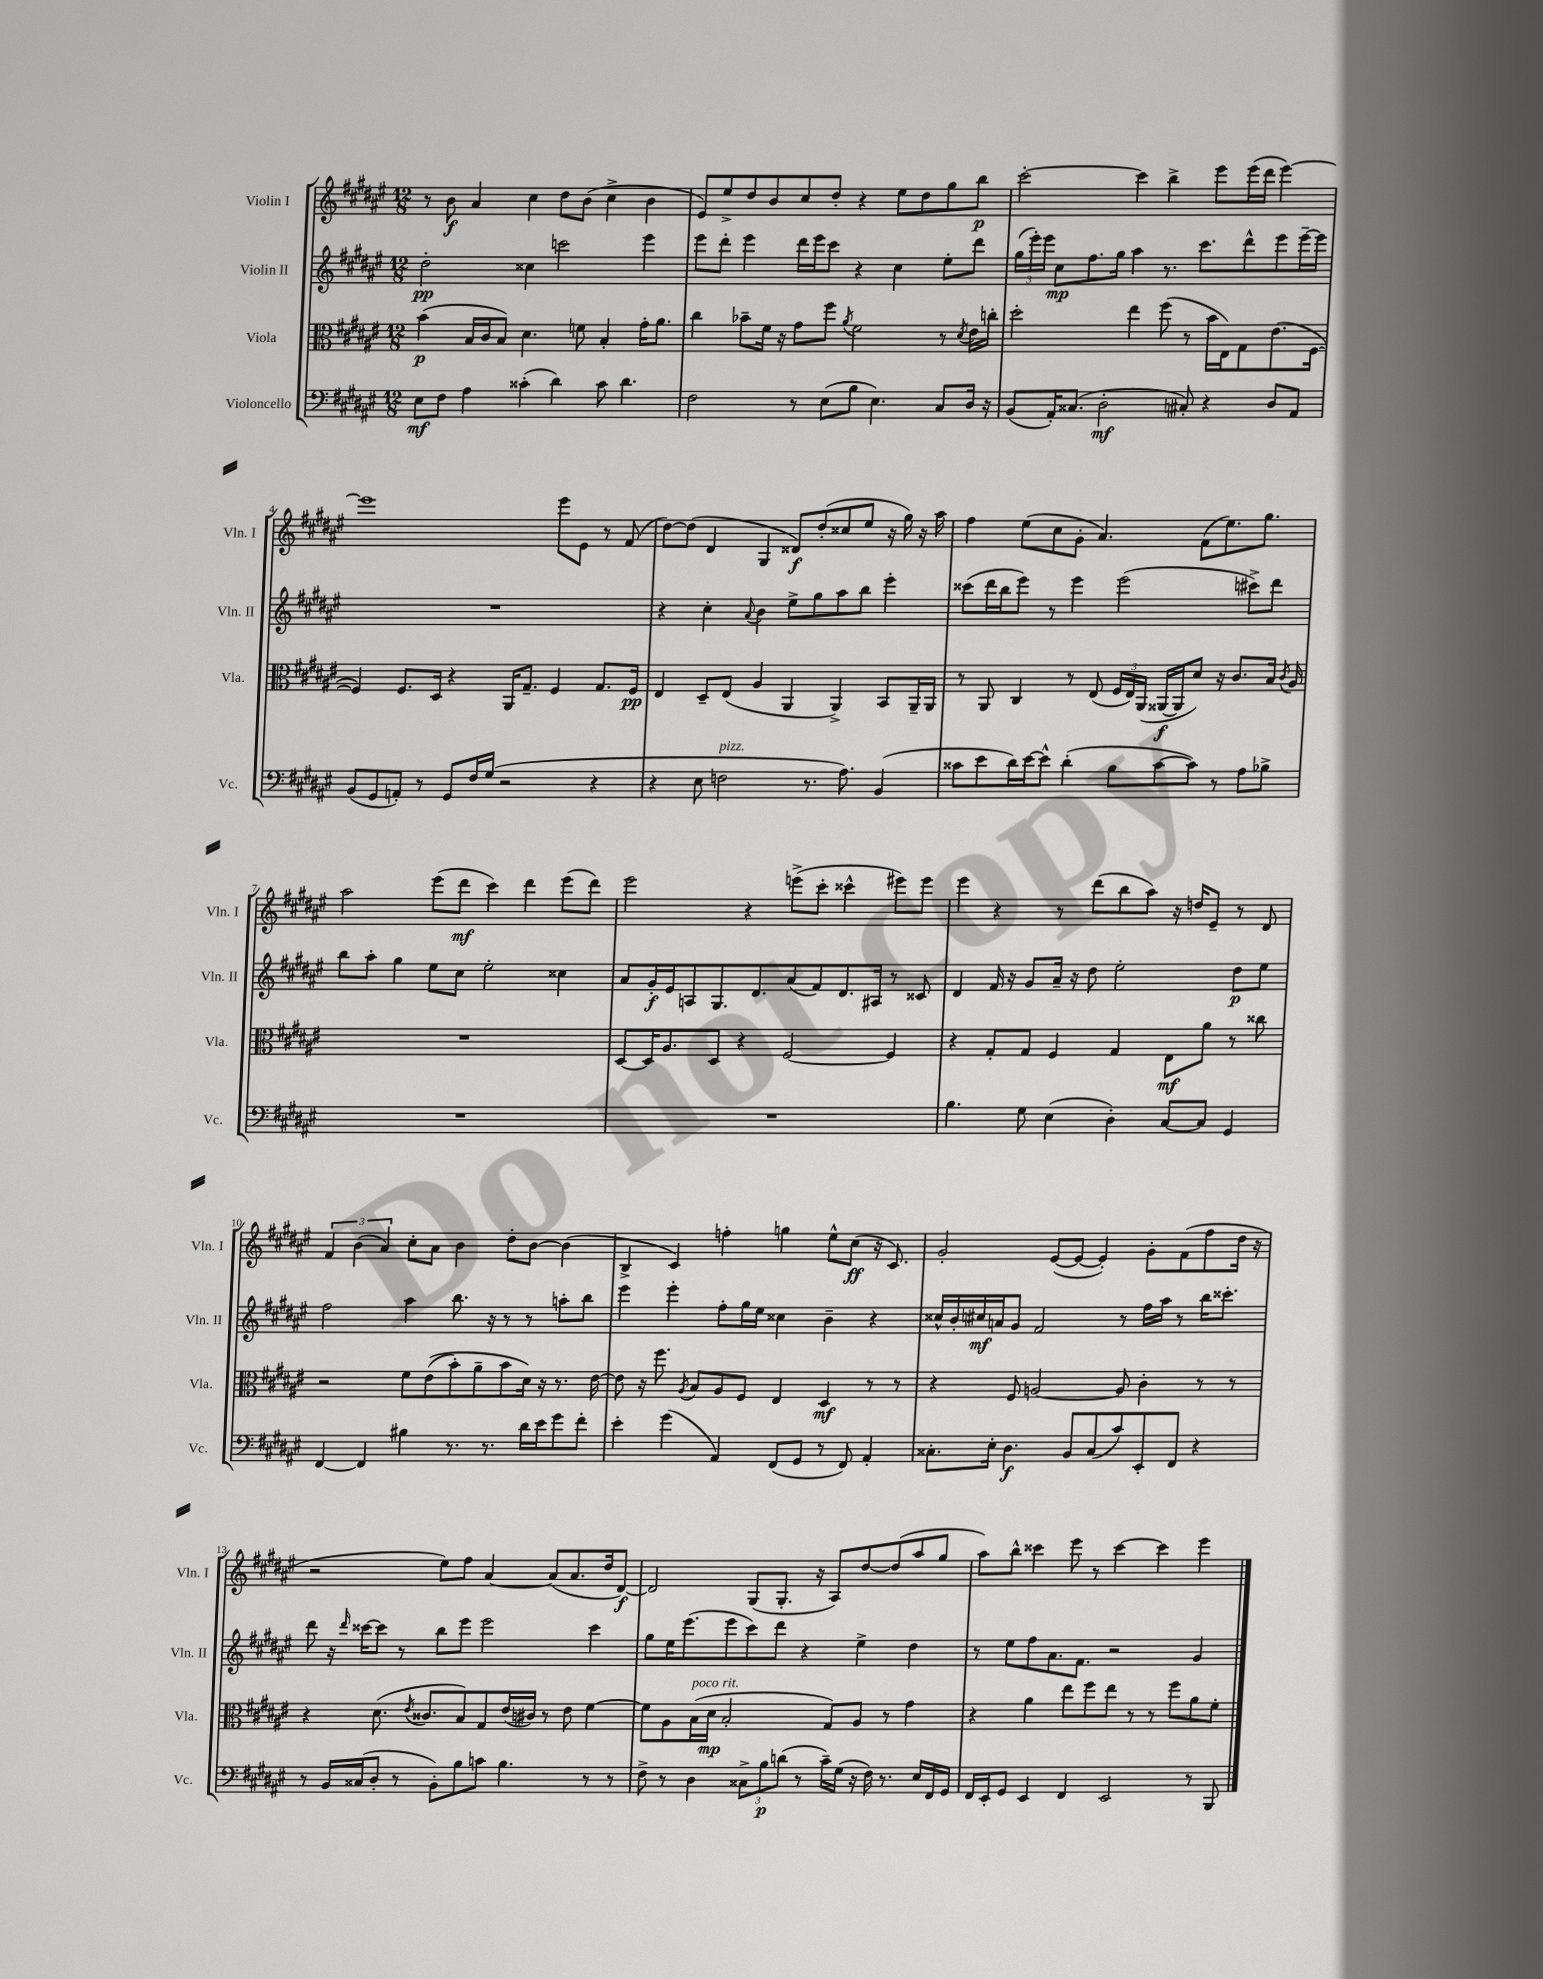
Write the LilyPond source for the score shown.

<<
\new StaffGroup <<
\new Staff = "s0" \with { instrumentName = "Violin I" shortInstrumentName = "Vln. I" } {
    \clef treble \key fis \major \numericTimeSignature \time 12/8
    \autoBeamOff r8 b'8\f ais'4 cis''4 dis''8[ b'8]( cis''4-> b'4 |
    eis'8[) eis''8-> dis''8 b'8 cis''8 dis''8]-. r4 eis''8[ dis''8 gis''8 b''8]\p |
    cis'''2~-. cis'''4 b''4-> eis'''8[ eis'''16( dis'''16] eis'''4~) |
    eis'''1 eis'''8[ eis'8] r8 fis'8( |
    dis''8[~) dis''8]( dis'4 gis4 disis'8[\f) dis''8-.( cisis''8 eis''8] r16 gis''16) r16 ais''16 |
    fis''4 eis''8[( cis''8 gis'8]-. ais'4.) fis'8[( eis''8.) gis''8.] |
    ais''2 eis'''8[( dis'''8]\mf cis'''4) dis'''4 eis'''8[( dis'''8]) |
    eis'''2 r4 e'''8[->( cis'''8]-. cisis'''4-^ eis'''8[) eis'''8] |
    eis'''4 r4 r8 dis'''8[( b''8 ais''8]) r16 d''16[ eis'8]-- r8 dis'8 |
    \tuplet 3/2 { fis'4 b'4( ais'4) } cis''8[-. ais'8] b'4 dis''8[-. b'8]~ b'4( |
    b4-> cis'4) f''4-. g''4 eis''8[-^ cis''8]\ff( r16 cis'8.) |
    gis'2-. eis'8[~( eis'8]~ eis'4-.) gis'8[-. fis'8( fis''8 dis''16] r16 |
    r2 eis''8[) fis''8] ais'4~ ais'8[( ais'8. dis''16 dis'8]~\f) |
    dis'2 gis8[( gis8.]-. r16 ais8[) dis''8~ dis''8( ais''8 gis''8] |
    ais''8[) b''8]-^ cisis'''4 eis'''8 r8 cisis'''4~ cisis'''4 eis'''4 \bar "|." |
}
\new Staff = "s1" \with { instrumentName = "Violin II" shortInstrumentName = "Vln. II" } {
    \clef treble \key fis \major \numericTimeSignature \time 12/8
    \autoBeamOff dis''2-.\pp cisis''4 c'''2 eis'''4 |
    eis'''8[ dis'''8]-. eis'''4 dis'''16[ eis'''16 cis'''8] r4 cis''4 eis''8[-. dis'''8] |
    \tuplet 3/2 { gis''16[( eis'''16-.) eis'''16] } cis''8[\mp fis''8. gis''16] ais''4 r8. cis'''8.[ dis'''8-^ eis'''8 eis'''16~-- eis'''16] |
    R1. |
    r4 cis''4-. \appoggiatura { ais'8 } b'4 eis''8[-> gis''8 ais''8 b''8] eis'''4-. |
    cisis'''8[( dis'''16 b''16 eis'''8]) r8 eis'''4 eis'''2( cis'''8[->) dis'''8] |
    b''8[ ais''8]-. gis''4 eis''8[ cis''8] eis''2-. cisis''4 |
    ais'8[ gis'16-.\f eis'16 a8 gis8. dis'8. ais'8( fis'8) dis'8. ais16] r8 cisis'8 |
    dis'4 fis'16 r16 gis'8[ ais'16]-- r16 dis''8 eis''2-. dis''8[\p eis''8] |
    fis''2 ais''4 b''8. r16 r8 r8 a''8[-. b''8] |
    eis'''4 eis'''4-. fis''8[-. gis''16 eis''16] cisis''4 b'4-- r4 |
    cisis''16[-^ b'16-. cis''16\mf a'16 gis'8] fis'2 r8 fis''16[ ais''16] r8 b''16[ cisis'''8.]-. |
    dis'''8 r16 \grace { dis'''16 } cisis'''16[~ cisis'''8] r8 b''8[ eis'''8] eis'''2 cisis'''4 |
    gis''8[ eis''16 eis'''8.( eis'''8 cis'''8) dis'''8] r4 eis''4-> dis''4 |
    r8 eis''8[ fis''8 ais'8. fis'8.] r2 gis'4 \bar "|." |
}
\new Staff = "s2" \with { instrumentName = "Viola" shortInstrumentName = "Vla." } {
    \clef alto \key fis \major \numericTimeSignature \time 12/8
    \autoBeamOff b'4\p( b16[ cis'16 b8]) dis'4. f'8 b4-. gis'16[-. ais'8.] |
    cis''4 bes'8[-- fis'16] r16 gis'8[ fis''8] \acciaccatura { ais'8 } fis'2 r8 \acciaccatura { dis'8 } eis'16[ c''16]-. |
    dis''2-. eis''4 fis''8( r8 b'16[ eis16) gis8 eis'8.( fis16]~ |
    fis4) fis8.[ dis16] r4 ais,16[ gis8.]-- fis4 gis8.[ fis16]\pp |
    eis4 dis8[-- eis8]( ais4 ais,4 ais,4->) b,8[ ais,16-- ais,16] |
    r8 ais,8 cis4 r8 eis8( \tuplet 3/2 { fis16[ eis16) ais,16]( } aisis,16[~\f aisis,16 dis'8]) r16 cis'8.[ b16] \acciaccatura { cis'8 } ais16 |
    R1. |
    dis8[~ dis16 ais8. dis8] r4 fis2~ fis4 |
    r4 gis8[-. gis8] fis4 gis4 eis8[\mf ais'8] r8 cisis''8 |
    r2 fis'8[ eis'8(\( b'8-.) ais'8-- b'8 dis'16]\) r16 r8. eis'16~ |
    eis'8 r16 fis''8. \acciaccatura { ais8 } b8[ ais8 fis8] eis4 dis4\mf r8 r8 |
    r4 fis8 a2~ a8 cis'4-. r8 r8 |
    r4 dis'8.( \acciaccatura { eis'8 } cisis'8.[ b8) gis8 eis'16( cis'16]) r8 eis'8 fis'4~ |
    fis'8[ ais8 b16^\markup { \italic "poco rit." }( dis'16]\mp b2-. gis8[) ais8] r8 gis'4 |
    r4 ais'4 eis''8[ fis''8 eis''8] r8 r8 fis''8[ ais'8 fis'8]-. \bar "|." |
}
\new Staff = "s3" \with { instrumentName = "Violoncello" shortInstrumentName = "Vc." } {
    \clef bass \key fis \major \numericTimeSignature \time 12/8
    \autoBeamOff eis8[\mf fis8] ais4 cisis'4-.( dis'4) cisis'8 dis'4. |
    fis2 r8 eis8[( b8] eis4.) cis8[ dis16] r16 |
    b,8[( ais,16-.) cisis8.]( dis2-.\mf cis8-.) r4 dis8[ ais,8] |
    b,8[( gis,8 a,8]-.) r8 gis,8[ fis16 gis16]( r2 r4 |
    r4 eis8 f2^\markup { \italic "pizz." } r8. ais8.) b,4( |
    cisis'8[ eis'8 dis'16) eis'16~ eis'8]-^ dis'4-.( b8[ cisis'8~ cisis'8]) r8 ais8[ bes8]-> |
    R1. |
    R1. |
    b4. gis8 eis4( dis4-.) cis8[~ cis8] gis,4 |
    fis,4~ fis,4 bis4 r8. r8. dis'16[ eis'16 gis'8 fis'8]-. |
    eis'4-. gis'4( ais,4) fis,8[( gis,8] r8 fis,8) ais,4-. |
    cisis8.[-. eis16]-. dis4.\f b,8[ cisis8( cis'8) eis,8-. fis,8] r4 |
    r8 b,16[ cisis16( dis8]-. r8 b,8[-.) b8 c'8] b4. r8 r8 |
    fis8-> r8 dis4 \tuplet 3/2 { cisis8[-> b8\p d'8]( } r8 cis'16[--) gis16]( r16 fis16) r8. eis16[ fis,16 gis,16] |
    fis,16[ eis,16-. gis,8] eis,4 fis,4 eis,2 r8 b,,8 \bar "|." |
}
>>
>>
